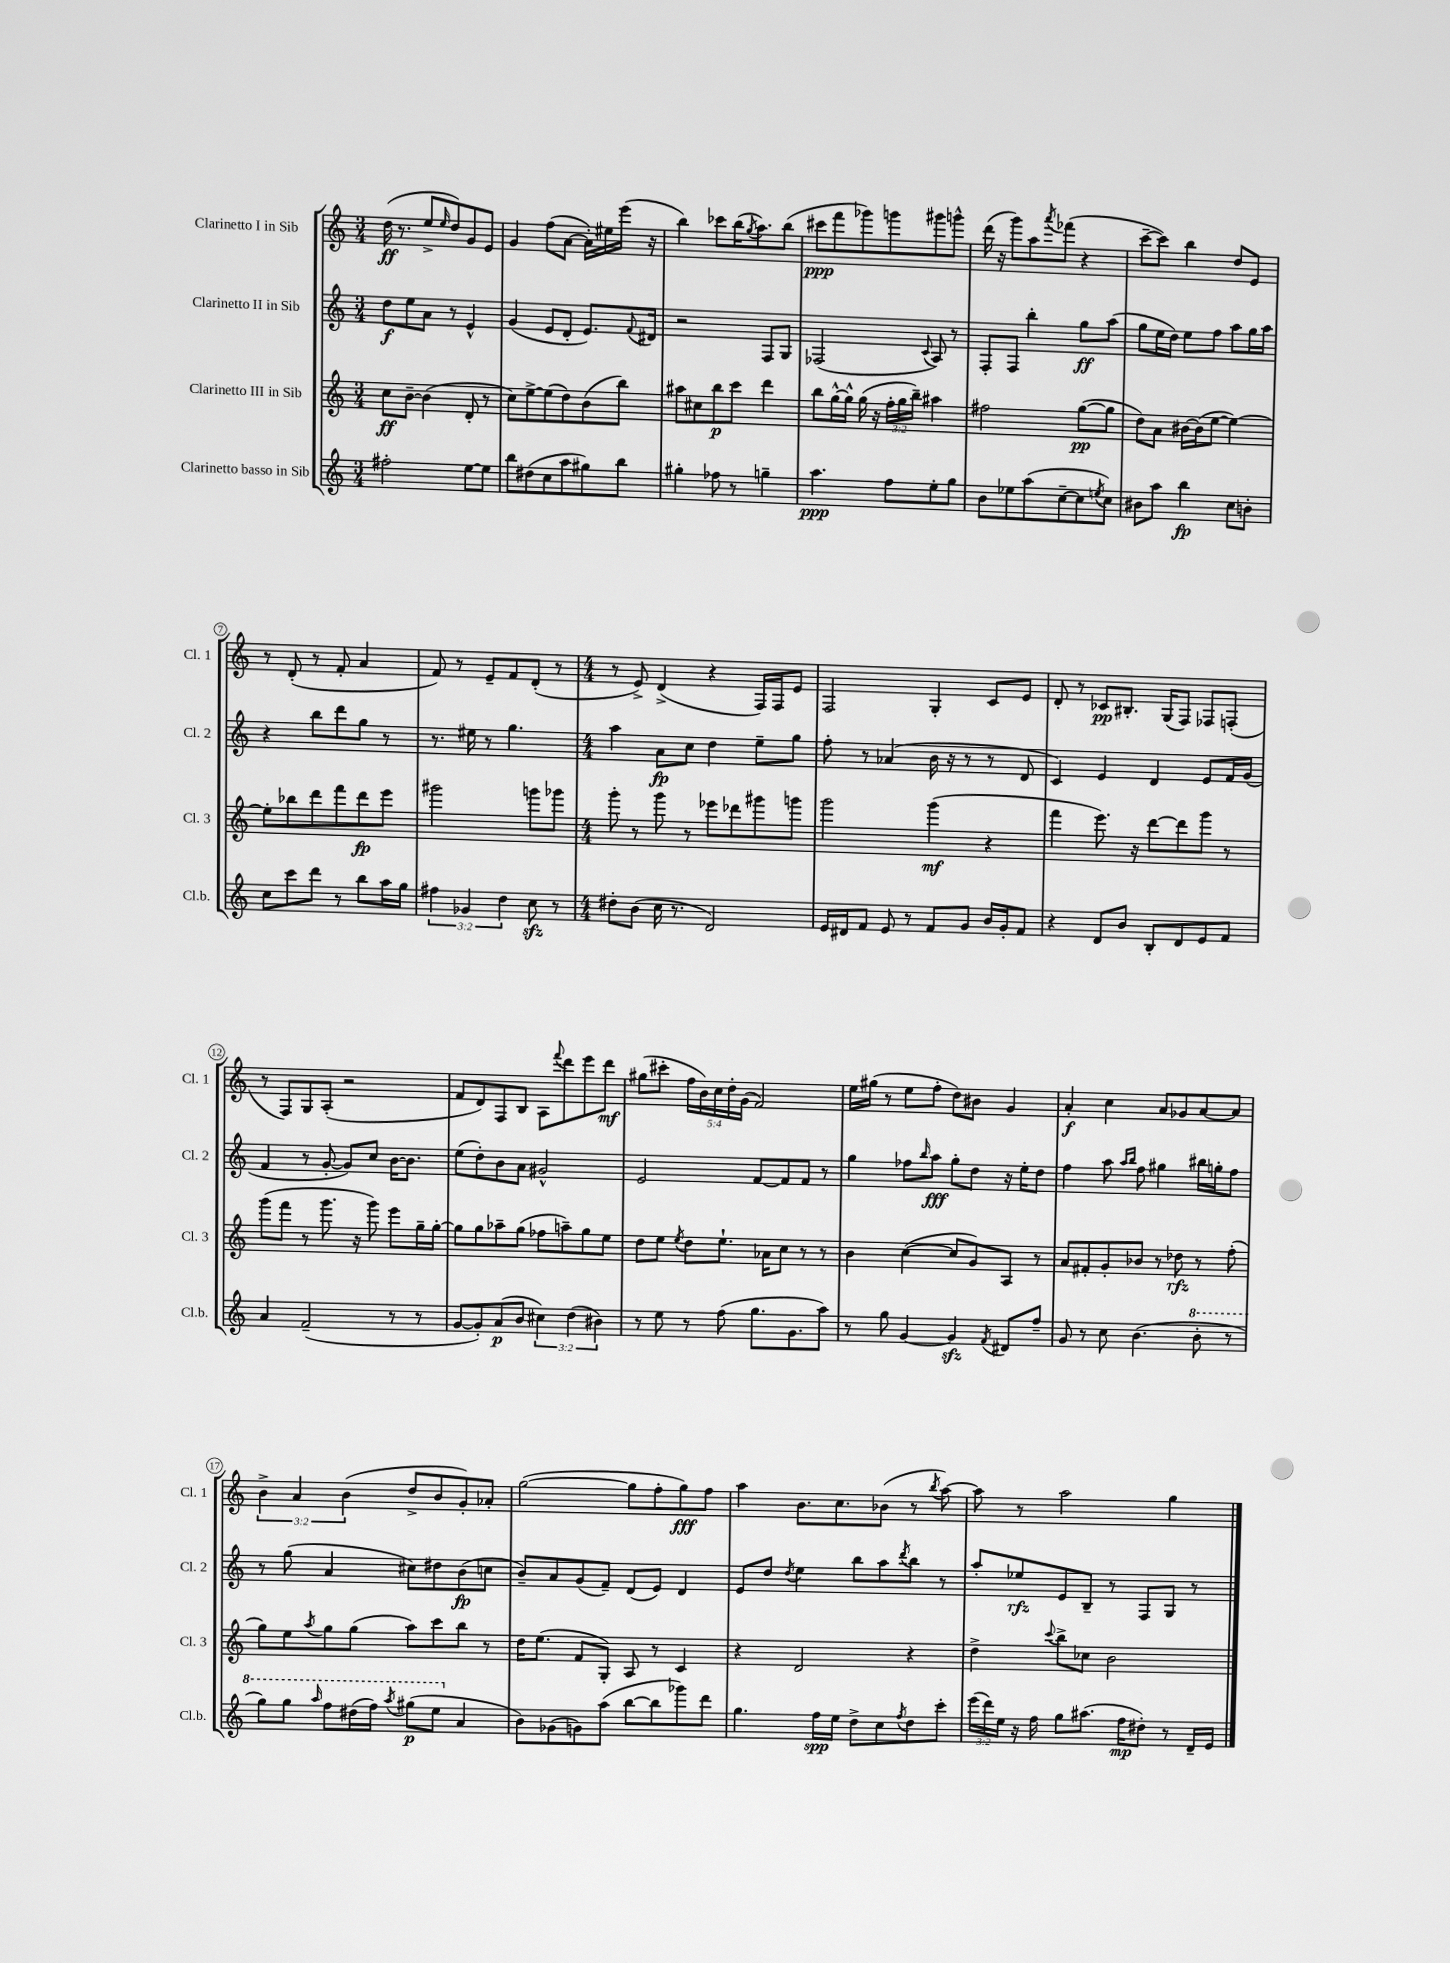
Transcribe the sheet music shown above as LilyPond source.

<<
\new StaffGroup <<
\new Staff = "s0" \with { instrumentName = "Clarinetto I in Sib" shortInstrumentName = "Cl. 1" } {
    \clef treble \key c \major \numericTimeSignature \time 3/4 \override Staff.TupletNumber.text = #tuplet-number::calc-fraction-text
    d''16\ff( r8. e''8-> \grace { e''16 } d''8) g'8 e'8 |
    g'4 f''8( a'8~ a'16-.) eis''16 e'''16( r16 |
    b''4) ces'''8 b''16( \acciaccatura { g''8 } a''8.) b''8( |
    cis'''8\ppp f'''8 ges'''8) g'''8 gis'''8 g'''8-^ |
    d'''16( r16 g'''8) a''8 \acciaccatura { a'''8 } fes'''8( r4 |
    c'''8~-- c'''8) b''4 d''8 e'8 |
    r8 d'8-.( r8 f'8-. a'4 |
    f'8) r8 e'8-- f'8 d'8-.( r8 |
    \numericTimeSignature \time 4/4 r8 e'8->) d'4->( r4 f16) f16 e'8 |
    f2 g4-. c'8 e'8 |
    d'8-. r8 ces'8\pp bis8.-. g16( f8) fes8 f8-.( |
    r8 f8) g8 a8-.( r2 |
    f'8 d'8) f8 b8 a8 \appoggiatura { f'''8 } d'''8 e'''8 d'''8\mf |
    gis''8( cis'''8-. \tuplet 5/4 { f''16 b'16) c''16 d''16-. g'16( } f'2) |
    e''16 gis''16( r8 e''8 f''8-. d''8) bis'8 g'4 |
    a'4-.\f c''4 a'8 ges'8 a'8~ a'8 |
    \tuplet 3/2 { b'4-> a'4 b'4( } d''8-> b'8 g'8-.) aes'8-. |
    g''2~( g''8 f''8-. g''8\fff) f''8 |
    a''4 b'8. c''8. bes'8( r8 \acciaccatura { b''8 } a''8~) |
    a''8 r8 a''2 g''4 \bar "|." |
}
\new Staff = "s1" \with { instrumentName = "Clarinetto II in Sib" shortInstrumentName = "Cl. 2" } {
    \clef treble \key c \major \numericTimeSignature \time 3/4
    d''8\f e''8 a'8 r8 e'4-^ |
    g'4( e'8 d'8-. e'8.) \appoggiatura { f'8 } dis'16 |
    r2 f8 g8 |
    fes2( \appoggiatura { c'8 } a8) r8 |
    f8-. f8 b''4-. g''8\ff a''8( |
    g''8 e''16 d''16) e''8 f''8 a''8 g''16 a''16 |
    r4 b''8 d'''8 g''8 r8 |
    r8. eis''16 r8 g''4. |
    \numericTimeSignature \time 4/4 a''4 a'8\fp c''8 d''4 e''8-- g''8 |
    f''8-. r8 aes'4( b'16 r16 r8 r8 d'8 |
    c'4) e'4 d'4 e'8 f'16 g'16( |
    f'4 r8 g'8~-. g'8) c''8 b'16~ b'8. |
    e''8( d''8-.) b'8 a'8 gis'2-^ |
    e'2 f'8~ f'8 f'8 r8 |
    g''4 fes''8 \grace { b''16 } a''8\fff g''8-. d''8 r16 e''16-. d''8 |
    f''4 a''8 \grace { a''16 b''16 } f''8 gis''4 bis''16 g''16-. f''8 |
    r8 g''8( a'4 cis''8) dis''8 b'8\fp( c''8 |
    b'8--) a'8 g'8( f'8--) d'8( e'8) d'4 |
    e'8 d''8 \acciaccatura { d''8 } e''4 b''8 a''8 \acciaccatura { d'''8 } b''8 r8 |
    a''8-. ees''8\rfz e'8 b8-- r8 f8 g8 r8 \bar "|." |
}
\new Staff = "s2" \with { instrumentName = "Clarinetto III in Sib" shortInstrumentName = "Cl. 3" } {
    \clef treble \key c \major \numericTimeSignature \time 3/4 \override Staff.TupletNumber.text = #tuplet-number::calc-fraction-text
    c''8\ff b'8~-- b'4( d'8-. r8 |
    c''8) e''8~-> e''8( d''8) b'8( b''8) |
    ais''8 cis''8 b''8\p c'''8 d'''4 |
    b''8 g''16~-^ g''16-^ g''16( r16 \tuplet 3/2 { f''16-. g''16 b''16--) } ais''4 |
    fis''2 g''8~\pp( g''8 |
    d''8) a'8 bis'16~ bis'16( e''8~ e''4~) |
    e''8-. bes''8 d'''8 f'''8 d'''8\fp e'''8 |
    gis'''2 g'''8 ges'''8 |
    \numericTimeSignature \time 4/4 g'''8-. r8 g'''8 r8 ees'''8 des'''8 gis'''8 g'''8 |
    g'''2 g'''4\mf( r4 |
    f'''4 e'''8.) r16 d'''8~ d'''8 g'''8 r8 |
    g'''8( f'''8 r8 g'''8. r16 g'''8) e'''8 g''16-- g''16~-. |
    g''8 g''8 aes''8-- g''8( fes''8 a''8--) g''8 e''8 |
    d''8 e''8 \acciaccatura { e''8 } d''8 e''8.-! aes'16 c''8 r8 r8 |
    b'4 c''4~( c''8 g'8) a8 r8 |
    a'8 fis'8-. g'8-. bes'8 r8 des''8\rfz r8 f''8-.( |
    g''8) e''8 \acciaccatura { a''8 } g''8 g''8( a''8) c'''8 b''8 r8 |
    d''16 e''8.( f'8 g8-.) a8 r8 c'4 |
    r4 d'2 r4 |
    d''4-> \appoggiatura { c'''8 } b''8-> ces''8 b'2 \bar "|." |
}
\new Staff = "s3" \with { instrumentName = "Clarinetto basso in Sib" shortInstrumentName = "Cl.b." } {
    \clef treble \key c \major \numericTimeSignature \time 3/4 \override Staff.TupletNumber.text = #tuplet-number::calc-fraction-text
    fis''2-. e''8~ e''8 |
    b''8 dis''8( c''8 a''8 gis''8) b''8 |
    gis''4-. fes''8 r8 g''4-- |
    a''4.\ppp f''8 e''8-. g''8 |
    b'8 ees''8 a''8( c''8~-- c''8 \acciaccatura { e''8 } c''8) |
    bis'8 a''8 b''4\fp c''8 b'8-. |
    c''8 c'''8 d'''8 r8 b''8 a''16 g''16 |
    \tuplet 3/2 { fis''4 ges'4 d''4 } c''8\sfz r8 |
    \numericTimeSignature \time 4/4 dis''8-. b'8( c''16 r8. d'2) |
    e'16 dis'16 f'8 e'8 r8 f'8 g'8 b'16 g'16-. f'8 |
    r4 d'8 b'8 b8-. d'8 e'8 f'8 |
    a'4 f'2--( r8 r8 |
    g'8~ g'8-.) a'8\p( b'8 \tuplet 3/2 { cis''4) d''4( bis'4) } |
    r8 e''8 r8 f''8( g''8. g'8. a''8) |
    r8 g''8 g'4~ g'4\sfz \acciaccatura { f'8 } dis'8 f''8-- |
    g'8 r8 c''8 b'4.( \ottava #1 b''8-. r8 |
    g'''8) g'''8 \grace { a'''16 } f'''8 dis'''16( f'''16) \acciaccatura { a'''8 } gis'''8\p( e'''8 \ottava #0 a'4 |
    b'8) ges'8( g'8) a''8( b''8~ b''8 ges'''8) d'''8 |
    g''4. f''16\spp e''16 d''8-> c''8 \acciaccatura { f''8 } d''8 c'''8-. |
    \tuplet 3/2 { e'''16( d'''16) e''16 } r16 f''16 g''8 ais''8.( f''16\mp dis''8-.) r8 d'16-- e'16 \bar "|." |
}
>>
>>
\layout { \context { \Score \override BarNumber.stencil = #(make-stencil-circler 0.1 0.3 ly:text-interface::print) } }
